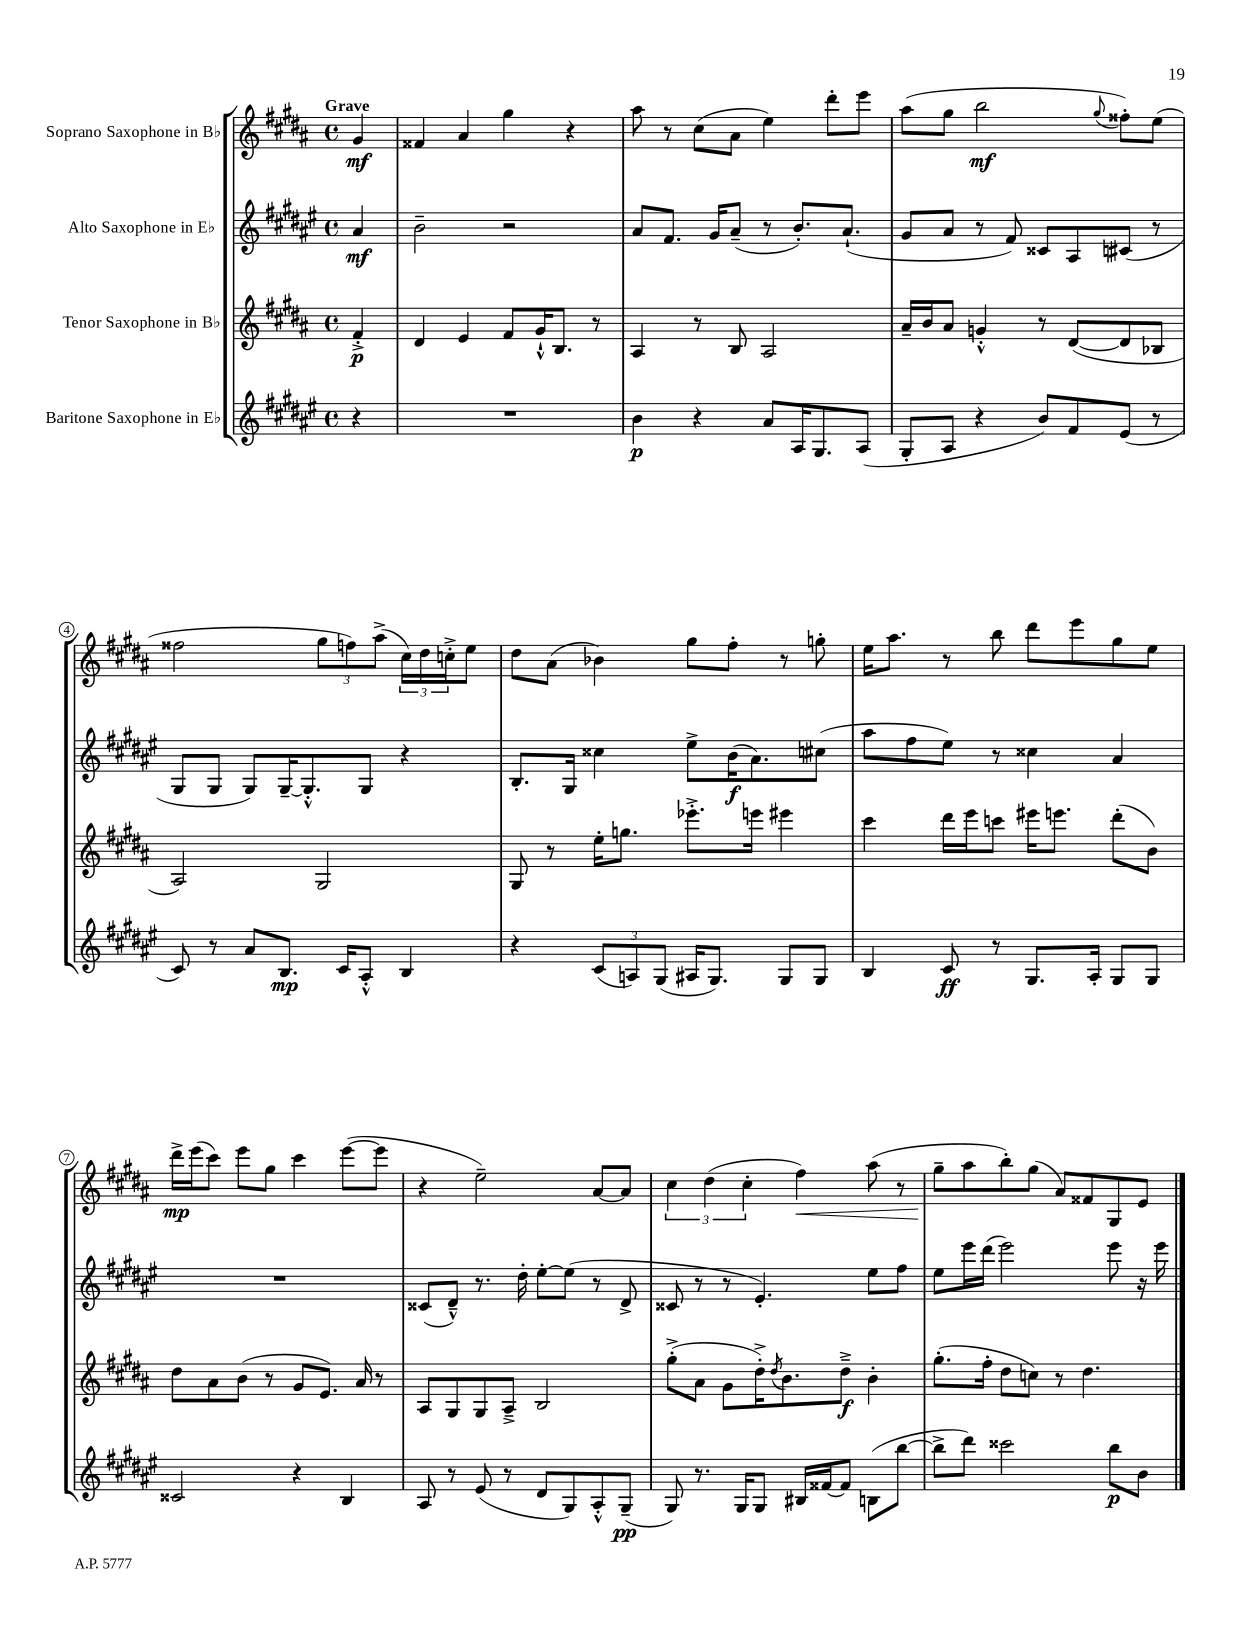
<<
\new StaffGroup <<
\new Staff = "s0" \with { instrumentName = "Soprano Saxophone in Bb" } {
    \clef treble \key b \major \defaultTimeSignature \time 4/4 \partial 4 \tempo "Grave"
    gis'4\mf |
    fisis'4 ais'4 gis''4 r4 |
    ais''8 r8 cis''8( ais'8 e''4) dis'''8-. e'''8 |
    ais''8( gis''8 b''2\mf \appoggiatura { gis''8 } fisis''8-.) e''8( |
    fisis''2 \tuplet 3/2 { gis''8 f''8) ais''8->( } \tuplet 3/2 { cis''16) dis''16 c''16-.-> } e''8 |
    dis''8 ais'8( bes'4) gis''8 fis''8-. r8 g''8-. |
    e''16 ais''8. r8 b''8 dis'''8 e'''8 gis''8 e''8 |
    dis'''16->\mp e'''16( cis'''8) e'''8 gis''8 cis'''4 e'''8~( e'''8 |
    r4 e''2--) ais'8~ ais'8 |
    \tuplet 3/2 { cis''4 dis''4( cis''4-. } fis''4\<) ais''8( r8 |
    gis''8--\! ais''8 b''8-.) gis''8( ais'8) fisis'8 gis8 e'8 \bar "|." |
}
\new Staff = "s1" \with { instrumentName = "Alto Saxophone in Eb" } {
    \clef treble \key fis \major \defaultTimeSignature \time 4/4 \partial 4
    ais'4\mf |
    b'2-- r2 |
    ais'8 fis'8. gis'16 ais'8--( r8 b'8.-.) ais'8.-!( |
    gis'8 ais'8 r8 fis'8) cisis'8 ais8 cis'8( r8 |
    gis8 gis8 gis8) gis16~-- gis8.-.-^ gis8 r4 |
    b8.-. gis16 cisis''4 eis''8-> b'16\f( ais'8.) cis''8( |
    ais''8 fis''8 eis''8) r8 cisis''4 ais'4 |
    R1 |
    cisis'8( dis'8---^) r8. dis''16-. eis''8~-. eis''8( r8 dis'8-> |
    cisis'8 r8 r8 eis'4.-.) eis''8 fis''8 |
    eis''8 eis'''16 dis'''16( eis'''2) eis'''8 r16 eis'''16 \bar "|." |
}
\new Staff = "s2" \with { instrumentName = "Tenor Saxophone in Bb" } {
    \clef treble \key b \major \defaultTimeSignature \time 4/4 \partial 4
    fis'4-.->\p |
    dis'4 e'4 fis'8 gis'16-!-^ b8. r8 |
    ais4 r8 b8 ais2 |
    ais'16-- b'16 ais'8 g'4-.-^ r8 dis'8~( dis'8 bes8 |
    ais2) gis2 |
    gis8 r8 e''16-. g''8. ees'''8.-.-> e'''16 eis'''4 |
    cis'''4 dis'''16 e'''16 c'''8 eis'''16 e'''8. dis'''8-.( b'8) |
    dis''8 ais'8 b'8( r8 gis'8 e'8.) ais'16 r8 |
    ais8 gis8 gis8 ais8---> b2 |
    gis''8-.->( ais'8 gis'8 dis''16-.->) \acciaccatura { dis''8 } b'8. dis''8--->\f b'4-. |
    gis''8.-.( fis''16-. dis''8 c''8) r8 dis''4. \bar "|." |
}
\new Staff = "s3" \with { instrumentName = "Baritone Saxophone in Eb" } {
    \clef treble \key fis \major \defaultTimeSignature \time 4/4 \partial 4
    r4 |
    R1 |
    b'4\p r4 ais'8 ais16 gis8. ais8( |
    gis8-. ais8 r4 b'8) fis'8 eis'8( r8 |
    cis'8) r8 ais'8 b8.\mp cis'16 ais8-.-^ b4 |
    r4 \tuplet 3/2 { cis'8( a8) gis8( } ais16 gis8.) gis8 gis8 |
    b4 cis'8\ff r8 gis8. ais16-. gis8 gis8 |
    cisis'2 r4 b4 |
    ais8 r8 eis'8( r8 dis'8 gis8) ais8-.-^ gis8--\pp( |
    gis8) r8. gis16 gis8 bis16 fisis'16~ fisis'8 b8( b''8~ |
    b''8-> dis'''8) cisis'''2 b''8\p b'8 \bar "|." |
}
>>
>>
\layout { \context { \Score \override BarNumber.stencil = #(make-stencil-circler 0.1 0.3 ly:text-interface::print) } }
